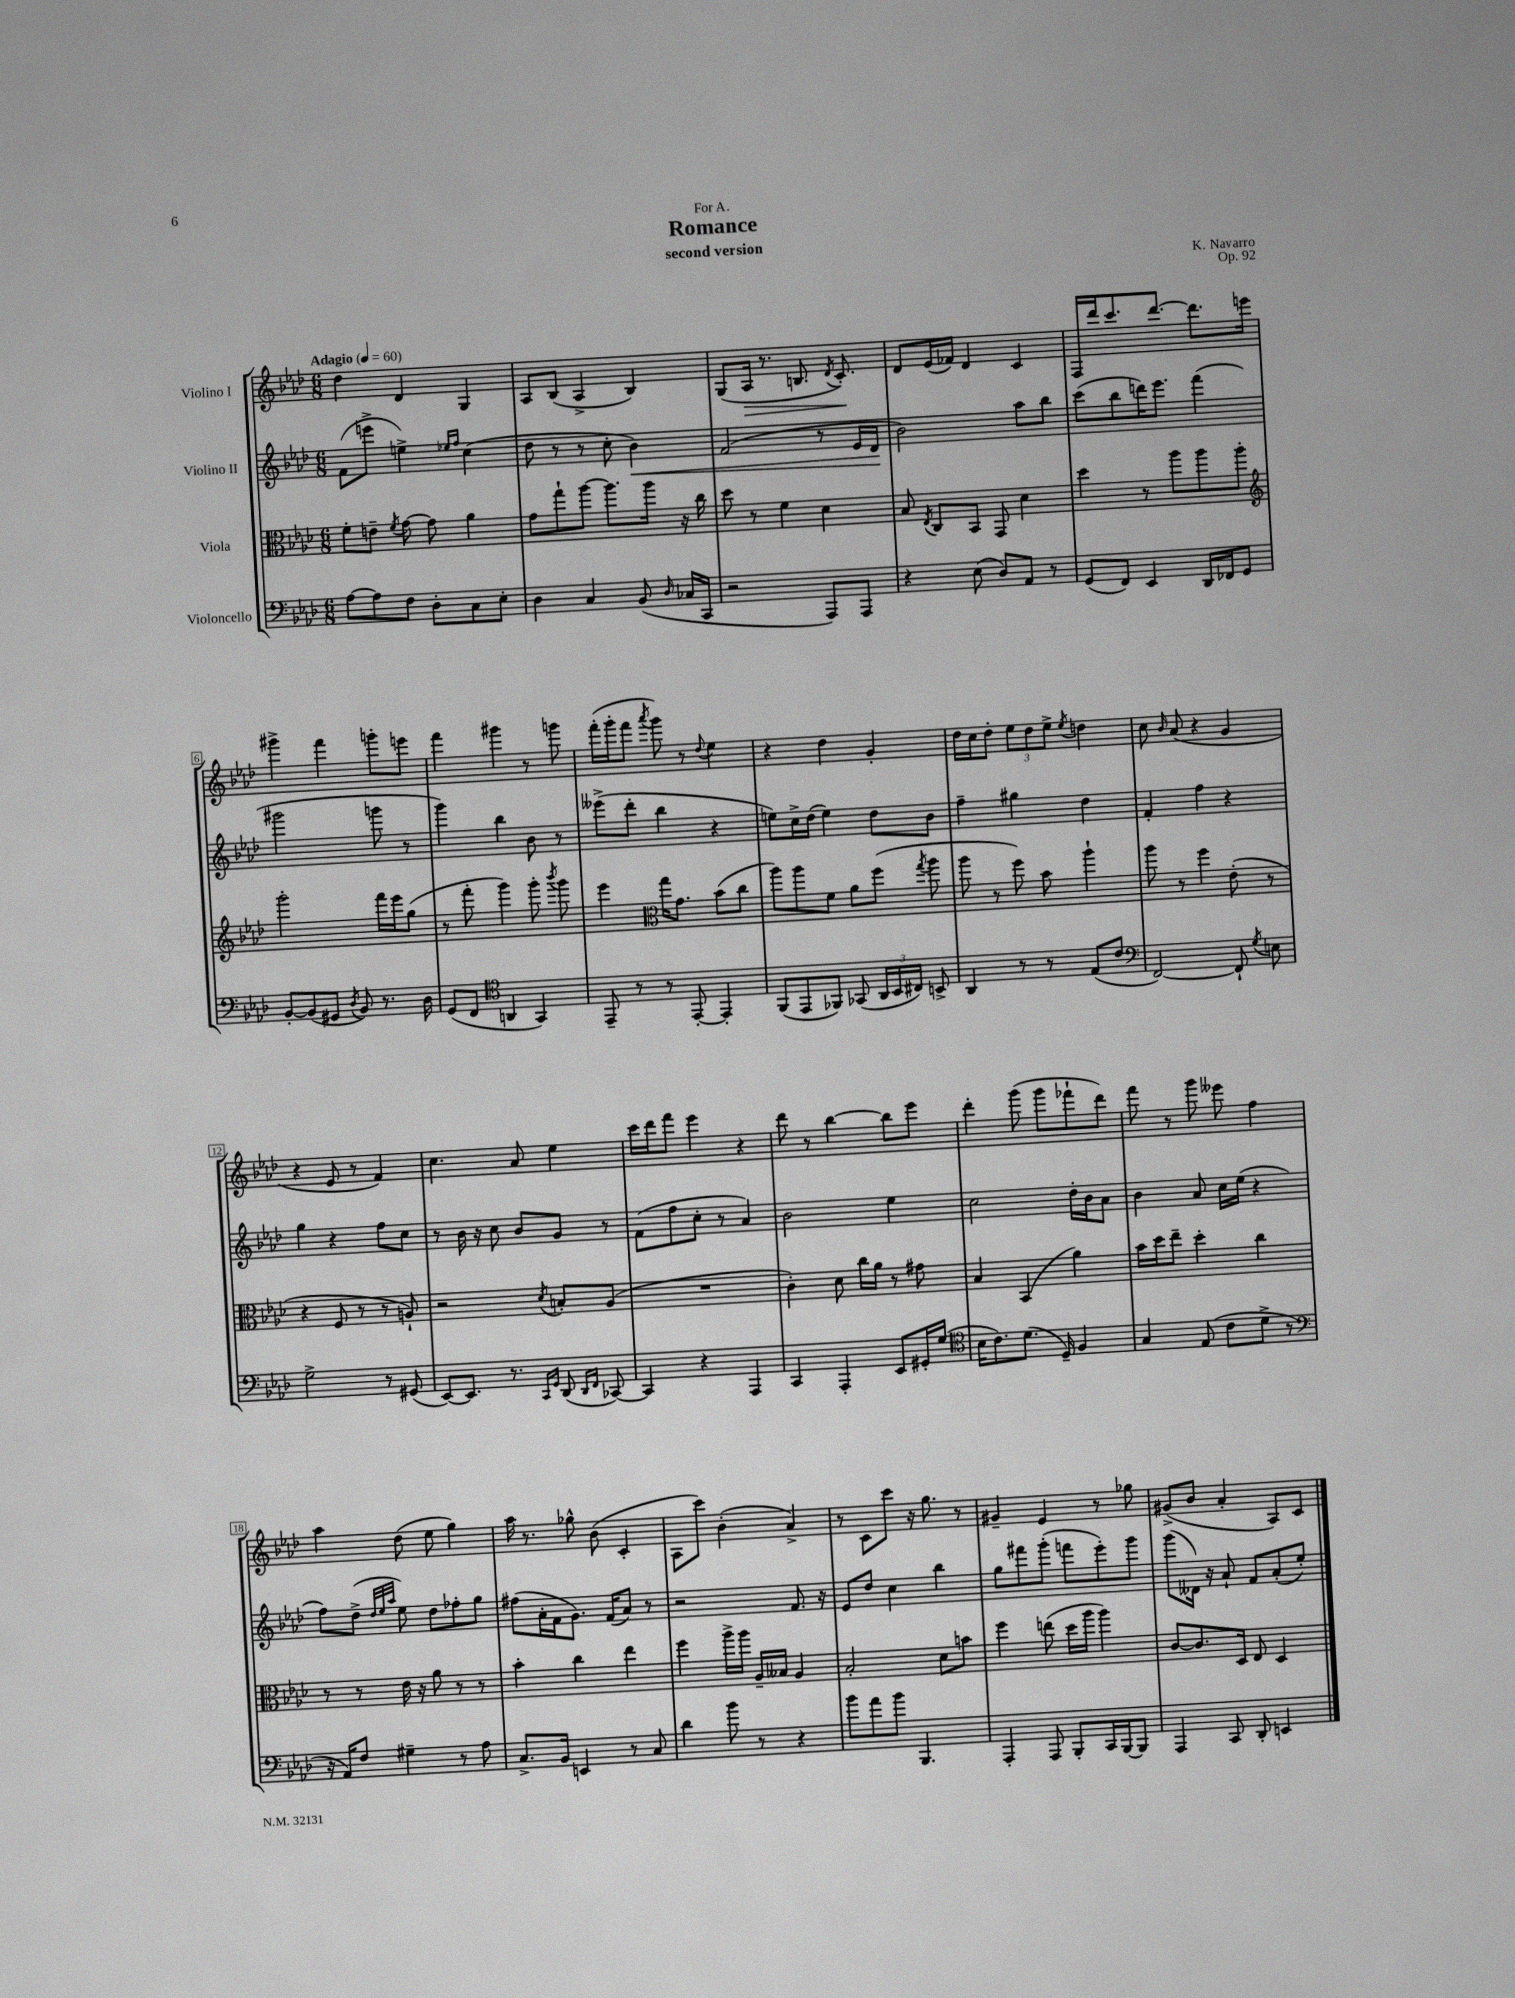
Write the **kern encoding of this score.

**kern	**kern	**kern	**kern
*staff4	*staff3	*staff2	*staff1
*clefF4	*clefC3	*clefG2	*clefG2
*k[b-e-a-d-]	*k[b-e-a-d-]	*k[b-e-a-d-]	*k[b-e-a-d-]
*M6/8	*M6/8	*M6/8	*M6/8
*MM60	*MM60	*MM60	*MM60
[8A-	8f'	(8f	4dd-
8A-]	8e~	8eee^	.
.	8qf	.	.
8F	[8g	4ee^)	4d-
8D-'	8g]	.	.
.	.	16qqee-	.
.	.	16qqff	.
8C	4a-	(4cc	4G
8E-'	.	.	.
=	=	=	=
4D-	8g	8dd-	8A-
.	8gg`	8r	(8B-
4C	[8aa-	8r	4A-^
.	8.aa-]	8cc'	.
(8BB-	.	4b-)	4B-)
.	16aa-	.	.
16qqD-	.	.	.
16C-	16r	.	.
16CC	16cc	.	.
=	=	=	=
2r	8dd-	(2f	(8G
.	8r	.	16A-
.	.	.	8.r
.	4f	.	.
.	.	.	8.B
8AAA-)	4d-	8r	.
.	.	.	8qd-
.	.	.	8.c')
8AAA-	.	16e-	.
.	.	16d-	.
=	=	=	=
4r	8B-	2b-)	8d-
.	8qE-	.	.
.	8C	.	(16e-
.	.	.	16f-)
(8E-	8BB-	.	4d-
8D-)	8GG	.	.
8AA-	4d-	8aa-	4c
8r	.	8bb-	.
=	=	=	=
(8GG	4dd-	(8ccc	16F
.	.	.	16ddd-
8FF)	.	8bb-	8.ccc
4EE-	8r	16ddd)	.
.	.	8.eee-	[8.ddd-
.	8aa-	.	.
16DD-	8aa-	(4fff	8.ddd-]
16FF-	.	.	.
8GG	8aa-'	.	.
.	.	.	16eee
=	=	=	=
*	*clefG2	*	*
[8BB-'	2ggg'	2ggg#	4ggg#^
(8BB-]	.	.	.
8GG#	.	.	4fff
8qD-	.	.	.
8BB-)	.	.	.
8.r	16fff	8ggg	8ggg'
.	16eee-	.	.
.	(8gg	8r	8eee
16D-	.	.	.
=	=	=	=
(8GG	8r	4ggg)	4fff
8FF	8fff'	.	.
*clefC4	*	*	*
4AA	4ggg)	4bb-	4ggg#
4GG)	8ggg'	8b-	8r
.	8qbbb-	.	.
.	8ggg	8r	8ggg
=	=	=	=
8EE-~	4eee-	(8eee--^	(16fff'
.	.	.	16ggg'
8r	.	8ddd-'	8fff
*	*clefC3	*	*
.	.	.	8qaaa-
8r	16gg	4bb-	8ggg)
.	8.g	.	.
[8EE-'	.	.	8r
.	.	.	8qqdd-
4EE-']	(8b-	4r	4ee-
.	8cc	.	.
=	=	=	=
(8FF	8aa-)	8ee)	4r
8EE-	8aa-	16cc^	.
.	.	(16dd-	.
8FF-)	8f	4ee)	4dd-
(8GG-	8a-	.	.
24AA-	(8ff	8dd-	4g'
24BB-	.	.	.
24C#)	.	.	.
.	8qgg	.	.
8BB^	8aa-	8b-	.
=	=	=	=
4AA-	8aa-	4ff~	16dd-
.	.	.	16cc
.	8r	.	8dd-'
8r	8ff)	4gg#	12ee-
.	.	.	12dd-
8r	8b-	.	.
.	.	.	12ee-^
.	.	.	8qee-
(8E-	4aa-`	4dd-	4dd
8c	.	.	.
=	=	=	=
*clefF4	*	*	*
[2FF)	8aa-	4f'	8cc
.	.	.	16qqb-
.	8r	.	(8a-
.	4ff	4ff	4r
8FF`]	(8e-'	4r	4g
8qG	.	.	.
8E	8r	.	.
=	=	=	=
2G^	4r	4gg	4r
.	8F	4r	8e-
.	8r	.	8r
8r	8r	8ff	4f)
(8GG#	8A`)	8cc	.
=	=	=	=
[8EE-)	2r	8r	4.cc
8.EE-]	.	16b-	.
.	.	16r	.
.	.	8cc	.
8.r	.	.	.
.	.	8b-	8a-
16qqCC	.	.	.
16qqGG	8qd-	.	.
(8DD-	8B'	8g	4ee-
16qqDD-	.	.	.
16qqFF	.	.	.
[8CC-)	(8A-	8r	.
=	=	=	=
4CC-]	2.r	(8f	16ccc
.	.	.	16ddd-
.	.	8ff	8fff
4r	.	8cc'	4eee-
.	.	8r	.
4AAA-	.	4a-)	4r
=	=	=	=
4CC	4c')	2b-	8ddd-
.	.	.	8r
4AAA-'	8d-	.	[4bb-
.	16cc	.	.
.	16a-	.	.
8EE-	8r	4ee-	8bb-]
16GG#'	8g#	.	8eee-
(16G	.	.	.
=	=	=	=
*clefC4	*	*	*
16B-	4B-	2cc	4ddd-'
8.c)	.	.	.
(8.d-	(4BB-	.	(8ggg
.	.	.	8ggg
16D-~)	.	.	.
4F	4a-)	16dd-'	8fff-`
.	.	16b-	.
.	.	8a-	8ddd-)
=	=	=	=
4G	16b-	4b-	8fff
.	16dd-	.	.
.	8ee-~	.	8r
(8E-	4dd-'	8a-	8ggg
8c	.	16cc	8eee--
.	.	(16ee-	.
8d-^	4cc	4r	4ff
8r	.	.	.
=	=	=	=
*clefF4	*	*	*
16r	8r	8ff)	4aa-
16AA-)	.	.	.
8F	8r	(8dd-^	.
.	.	32qqdd-	.
.	.	32qqee-	.
.	.	32qqaa-	.
4G#~	16e-	8ee-)	(8dd-
.	16r	.	.
.	8a-	8dd-	8ee-
8r	8r	8ff-'	4gg)
8A-	8r	8gg	.
=	=	=	=
8.C^	4b-'	(8ff#	16aa-
.	.	.	8.r
.	.	16a-'	.
16BB-	.	16f	.
4EE	4cc	8.g)	8gg-^^
.	.	.	(8b-
.	.	(16f	.
8r	4ee-	8a-)	4c'
8C	.	8r	.
=	=	=	=
4d-	4ff	2r	8A-
.	.	.	8ccc)
8b-	16aa-^	.	(4b-'
.	16aa-	.	.
8r	16A-~	.	.
.	16B--	.	.
4r	4A-	8.f	4a-^)
.	.	16r	.
=	=	=	=
8b-	2B-'	8e-	8r
8a-	.	8dd-	8c
8b-	.	4cc	8ccc
4.BBB-	.	.	16r
.	.	.	8.gg
.	8d-	4bb-	.
.	8b	.	8r
=	=	=	=
4AAA-'	4ff	8gg	4g#~
.	.	8fff#	.
8AAA-	(8ee	(8ggg'	4e-
8BBB-'	16dd-	8fff	.
.	16aa-	.	.
16CC	4aa-)	8eee-')	8r
[16BBB-	.	.	.
8BBB-]	.	8ggg	8gg-
=	=	=	=
4AAA-	[8c	(8ggg	(8g#^
.	8.c]	16d--)	8b-
.	.	16r	.
8CC	.	8a-`	4a-'
.	16D-	.	.
8DD-'	8E-	8f	.
4EE	4D-	(8a-'	8A-)
.	.	8ee-')	8c
==	==	==	==
*-	*-	*-	*-
